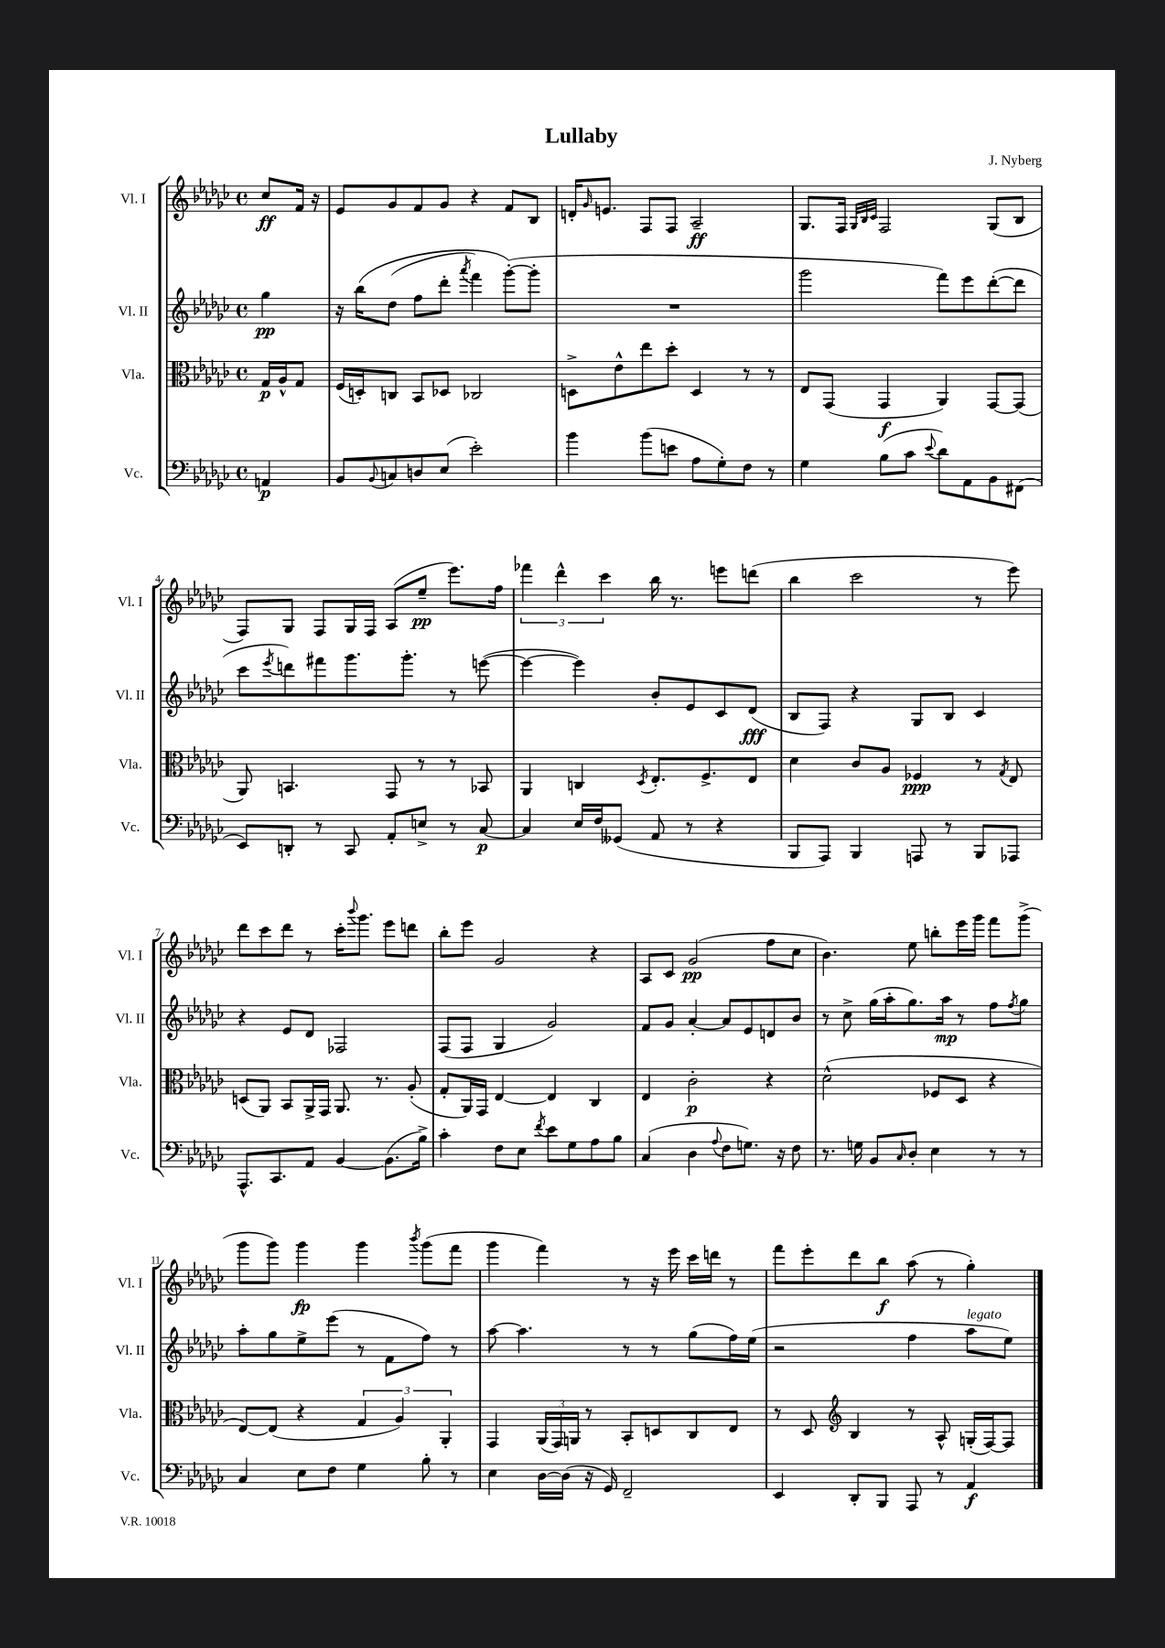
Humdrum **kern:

**kern	**dynam	**kern	**dynam	**kern	**dynam	**kern	**dynam
*part4	*part4	*part3	*part3	*part2	*part2	*part1	*part1
*staff4	*staff4	*staff3	*staff3	*staff2	*staff2	*staff1	*staff1
*I"Vc.	*	*I"Vla.	*	*I"Vl. II	*	*I"Vl. I	*
*I'Vc.	*	*I'Vla.	*	*I'Vl. II	*	*I'Vl. I	*
*clefF4	*	*clefC3	*	*clefG2	*	*clefG2	*
*k[b-e-a-d-g-c-]	*	*k[b-e-a-d-g-c-]	*	*k[b-e-a-d-g-c-]	*	*k[b-e-a-d-g-c-]	*
*M4/4	*	*M4/4	*	*M4/4	*	*M4/4	*
*met(c)	*	*met(c)	*	*met(c)	*	*met(c)	*
=	=	=	=	=	=	=	=
4AAn/	p	16G-/LL	p	4gg-\	pp	8cc-/L	ff
.	.	16A-^^/J	.	.	.	.	.
.	.	8G-/J	.	.	.	16f/Jk	.
.	.	.	.	.	.	16r	.
=1	=1	=1	=1	=1	=1	=1	=1
8BB-/L	.	(16F/LL	.	16r	.	8e-/L	.
.	.	16Dn'/J)	.	(16bb-\KL	.	.	.
8qqBB-/	.	.	.	.	.	.	.
8Cn/	.	8Cn/J	.	(8dd-\J	.	8g-/	.
8Dn/	.	8BB-/L	.	8ff\L	.	8f/	.
(8E-/J	.	8D-X/J	.	8ddd-'\J	.	8g-/J	.
.	.	.	.	8qaaa-/	.	.	.
2e-'\)	.	2C-X/	.	4fff\)	.	4r	.
.	.	.	.	([8ggg-'\L)	.	8f/L	.
.	.	.	.	8ggg-'\J]	.	8B-/J	.
=2	=2	=2	=2	=2	=2	=2	=2
4b-\	.	8Dn^\L	.	1r	.	16dn'/KL	.
.	.	.	.	.	.	16qqg-/	.
.	.	.	.	.	.	8.en/J	.
.	.	8e-^^\	.	.	.	.	.
(8b-\L	.	8ee-\	.	.	.	8F/L	.
8en\J	.	8dd-'\J	.	.	.	8F/J	.
8A-\L	.	4D/	.	.	.	2A-~/	ff
8G-'\)	.	.	.	.	.	.	.
8F\J	.	8r	.	.	.	.	.
8r	.	8r	.	.	.	.	.
=3	=3	=3	=3	=3	=3	=3	=3
4G-\	.	8E-/L	.	2ggg-\	.	8.G-/L	.
.	.	(8GG-/J	.	.	.	.	.
.	.	.	.	.	.	16F/Jk	.
.	.	.	.	.	.	32qqG-/LLL	.
.	.	.	.	.	.	32qqB-/	.
.	.	.	.	.	.	32qqc-/JJJ	.
(8B-\L	.	4GG-/	f	.	.	2F/	.
8c-\J	.	.	.	.	.	.	.
8qqe-/	.	.	.	.	.	.	.
8d-\L)	.	4AA-/)	.	8fff\L)	.	.	.
8AA-\	.	.	.	8eee-\	.	.	.
8BB-\	.	[8GG-/L	.	([8ddd-'\	.	(8G-/L	.
(8FF#X\J	.	(8GG-/J]	.	8ddd-\J]	.	8B-/J	.
!!LO:LB:g=z
=4	=4	=4	=4	=4	=4	=4	=4
8EE-/L)	.	8AA-/)	.	8ccc-\L	.	8F/L)	.
.	.	.	.	8qeee-/	.	.	.
8DDn'/J	.	4.BBn/	.	8dddn\)	.	8G-/J	.
8r	.	.	.	8fff#X\	.	8F/L	.
8CC-/	.	.	.	8.ggg-\	.	16G-/L	.
.	.	.	.	.	.	16F/JJ	.
8AA-'/L	.	8GG-/	.	.	.	(8A-/L	.
.	.	.	.	8.ggg-'\J	.	.	.
8En^/J	.	8r	.	.	.	8ee-~/J	pp
8r	.	8r	.	8r	.	8.eee-\L)	.
[8C-/	p	8BB-X/	.	([8eeen\	.	.	.
.	.	.	.	.	.	16ff\Jk	.
=5	=5	=5	=5	=5	=5	=5	=5
4C-/]	.	4AA-/	.	4eee\_	.	6fff-X\	.
.	.	.	.	.	.	6ddd-^^\	.
16E-/LL	.	4Cn/	.	4eee\])	.	.	.
16F/J	.	.	.	.	.	.	.
.	.	.	.	.	.	6ccc-\	.
(8GG--X/J	.	.	.	.	.	.	.
.	.	8qD-/	.	.	.	.	.
8AA-/	.	8.E-'/L	.	8b-'/L	.	16bb-\	.
.	.	.	.	.	.	8.r	.
8r	.	.	.	8e-/	.	.	.
.	.	8.F^/	.	.	.	.	.
4r	.	.	.	8c-/	.	8eeen\L	.
.	.	8E-/J	.	(8d-/J	fff	(8dddn\J	.
=6	=6	=6	=6	=6	=6	=6	=6
8BBB-/L	.	4d-\	.	8B-/L	.	4bb-\	.
8AAA-/J)	.	.	.	8F/J)	.	.	.
4BBB-/	.	8c-/L	.	4r	.	2ccc-\	.
.	.	8A-/J	.	.	.	.	.
8AAAn/	.	4F-X/	ppp	8G-/L	.	.	.
8r	.	.	.	8B-/J	.	.	.
8BBB-/L	.	8r	.	4c-/	.	8r	.
.	.	8qG-/	.	.	.	.	.
8AAA-X/J	.	8E-/	.	.	.	8eee-\)	.
!!LO:LB:g=z
=7	=7	=7	=7	=7	=7	=7	=7
8.AAA-^^/L	.	(8Dn/L	.	4r	.	8ddd-\L	.
.	.	8AA-/J)	.	.	.	8ccc-\	.
8.CC-/	.	.	.	.	.	.	.
.	.	8BB-/L	.	8e-/L	.	8ddd-\J	.
8AA-/J	.	16AA-^/L	.	8d-/J	.	8r	.
.	.	16GG-/JJ	.	.	.	.	.
[4BB-/	.	8.AA-/	.	2F-X/	.	16ccc-'\KL	.
.	.	.	.	.	.	8qqbbb-/	.
.	.	.	.	.	.	8.ggg-\J	.
.	.	8.r	.	.	.	.	.
(8.BB-\L]	.	.	.	.	.	8eee-\L	.
.	.	(8A-'/	.	.	.	8dddn\J	.
16B-^\Jk)	.	.	.	.	.	.	.
=8	=8	=8	=8	=8	=8	=8	=8
4c-'\	.	8G-'/L	.	(8F/L	.	8bb-'\L	.
.	.	16AA-/L)	.	8F/J	.	8eee-\J	.
.	.	16GG-/JJ	.	.	.	.	.
8F\L	.	[4E-/	.	4G-/	.	2g-/	.
8E-\J	.	.	.	.	.	.	.
8qf/	.	.	.	.	.	.	.
8e-\L	.	4E-/]	.	2g-/)	.	.	.
8G-\	.	.	.	.	.	.	.
8A-\	.	4C-/	.	.	.	4r	.
8B-\J	.	.	.	.	.	.	.
=9	=9	=9	=9	=9	=9	=9	=9
(4C-/	.	4E-/	.	8f/L	.	8A-/L	.
.	.	.	.	8g-/J	.	8c-/J	.
4D-\	.	2c-'\	p	[4a-'/	.	(2g-/	pp
8qqA-/	.	.	.	.	.	.	.
8F\L	.	.	.	8a-/L]	.	.	.
8.Gn\J)	.	.	.	8e-/	.	.	.
.	.	4r	.	8dn/	.	8ff\L	.
16r	.	.	.	.	.	.	.
8F\	.	.	.	8b-/J	.	8cc-\J	.
=10	=10	=10	=10	=10	=10	=10	=10
8.r	.	(2d-^^\	.	8r	.	4.b-\)	.
.	.	.	.	8cc-^\	.	.	.
16Gn\	.	.	.	.	.	.	.
8BB-/L	.	.	.	(16gg-\LL	.	.	.
.	.	.	.	16aa-'\J	.	.	.
16qqC-/	.	.	.	.	.	.	.
8D-'/J	.	.	.	8.gg-\)	.	8ee-\	.
4E-\	.	8F-X/L	.	.	.	8bbn'\L	.
.	.	.	.	16aa-\Jk	mp	.	.
.	.	8D-/J	.	8r	.	16eee-\L	.
.	.	.	.	.	.	16ggg-\JJ	.
8r	.	4r	.	8ff\L	.	8fff\L	.
.	.	.	.	8qff/	.	.	.
8r	.	.	.	8gg-\J	.	(8ggg-^\J	.
!!LO:LB:g=z
=11	=11	=11	=11	=11	=11	=11	=11
4C-/	.	[8E-/L)	.	8aa-'\L	.	8ggg-\L	.
.	.	(8E-/J]	.	8gg-\	.	8ggg-\J)	.
8E-\L	.	4r	.	8ee-^\	.	4ggg-\	fp
8F\J	.	.	.	(8eee-\J	.	.	.
4G-\	.	6G-/	.	8r	.	4ggg-\	.
.	.	.	.	8f\L	.	.	.
.	.	6A-/)	.	.	.	.	.
.	.	.	.	.	.	8qbbb-/	.
8B-'\	.	.	.	8ff\J)	.	(8ggg-\L	.
.	.	6AA-'/	.	.	.	.	.
8r	.	.	.	8r	.	8fff\J	.
=12	=12	=12	=12	=12	=12	=12	=12
4E-\	.	4GG-/	.	[8aa-\	.	4ggg-\	.
.	.	.	.	4.aa-\]	.	.	.
[16D-\LL	.	(24AA-/LL	.	.	.	4fff\)	.
.	.	24GG-/)	.	.	.	.	.
(16D-\JJ]	.	.	.	.	.	.	.
.	.	24AAn/JJ	.	.	.	.	.
16r	.	8r	.	.	.	.	.
16GG-/)	.	.	.	.	.	.	.
2FF~/	.	8BB-'/L	.	8r	.	8r	.
.	.	8Dn/	.	8r	.	16r	.
.	.	.	.	.	.	16eee-\	.
.	.	8C-/	.	(8gg-\L	.	16ccc-\LL	.
.	.	.	.	.	.	16dddn\JJ	.
.	.	8E-/J	.	16ff\L)	.	8r	.
.	.	.	.	(16ee-\JJ	.	.	.
=13	=13	=13	=13	=13	=13	=13	=13
4EE-/	.	8r	.	2r	.	8fff\L	.
.	.	8D-/	.	.	.	8eee-'\	.
*	*	*clefG2	*	*	*	*	*
8DD-'/L	.	4B-/	.	.	.	8ddd-\	.
8BBB-/J	.	.	.	.	.	8bb-\J	f
8AAA-/	.	8r	.	4ff\	.	(8aa-\	.
8r	.	8A-^^/	.	.	.	8r	.
!	!	!	!	!LO:TX:a:i:t=legato	!	!	!
4AA-/	f	(16Gn'/LL	.	8aa-\L	.	4gg-'\)	.
.	.	[16F/J)	.	.	.	.	.
.	.	8F/J]	.	8ee-\J)	.	.	.
==	==	==	==	==	==	==	==
*-	*-	*-	*-	*-	*-	*-	*-
